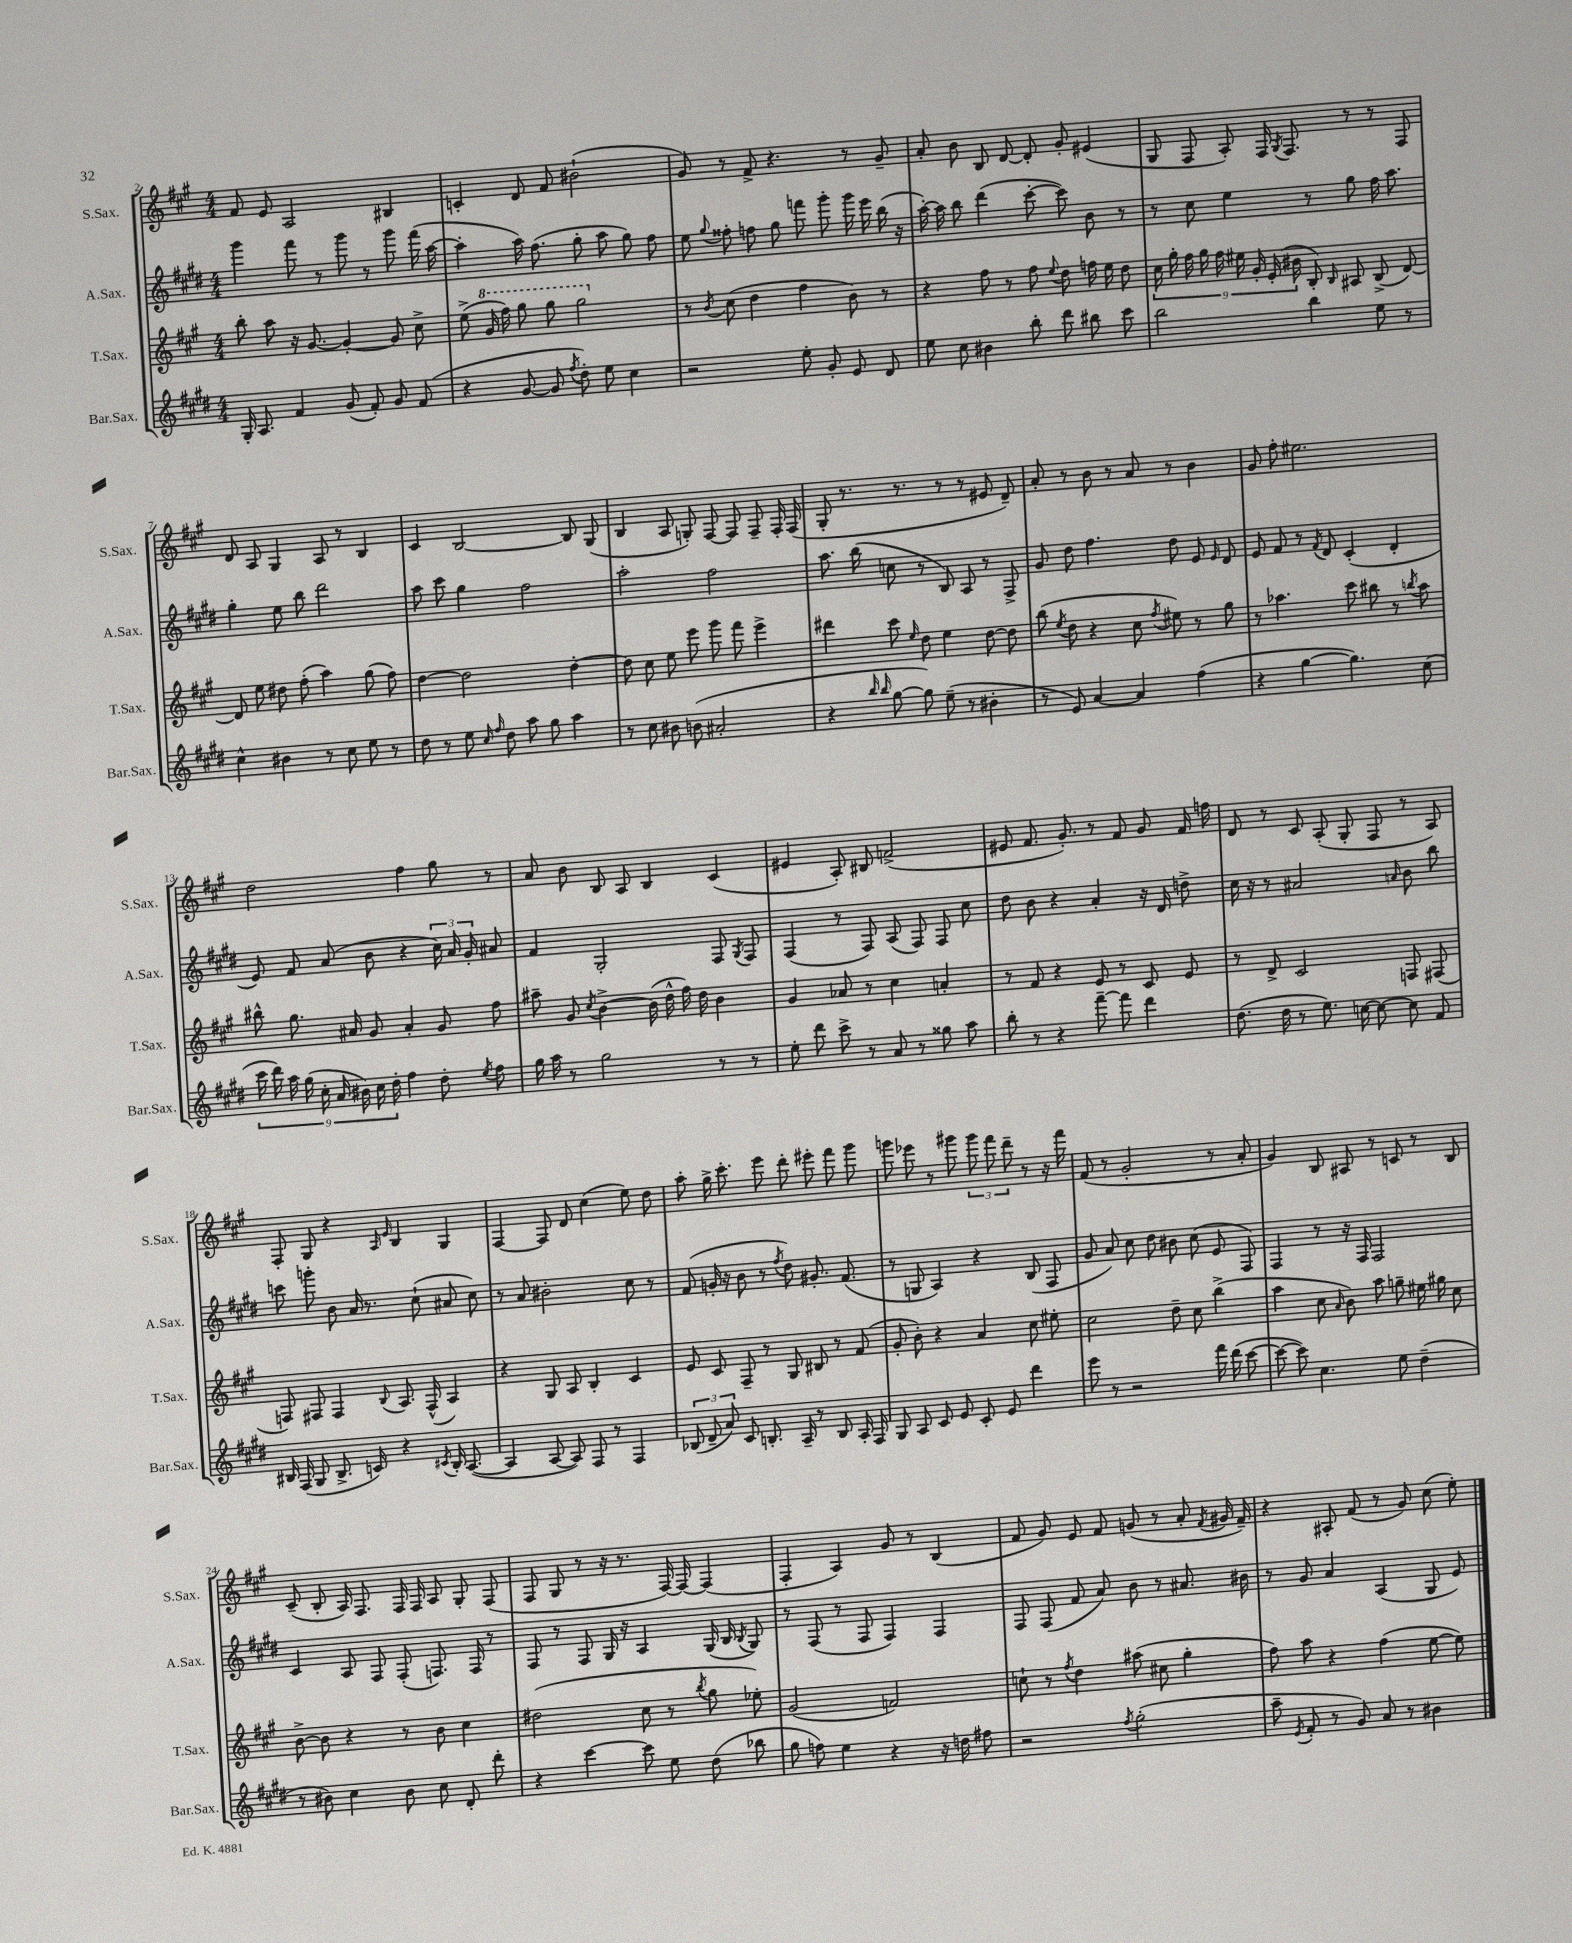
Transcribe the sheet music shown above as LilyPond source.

<<
\new StaffGroup <<
\new Staff = "s0" \with { instrumentName = "S.Sax." shortInstrumentName = "S.Sax." } {
    \clef treble \key a \major \numericTimeSignature \time 4/4
    \autoBeamOff fis'8 e'8 a2 bis4 |
    c'4-. d'8 fis'8 bis'2-!( |
    gis'8) r8 fis'8-> r4. r8 gis'8-- |
    a'8-. b'8 b8 d'8~ d'8-. gis'8-. eis'4( |
    gis8 fis8 a8-.) fis16 \acciaccatura { gis8 } fis8. r8 r8 fis8 |
    d'8 a8 gis4 a8 r8 b4 |
    cis'4 b2~ b8 gis8( |
    b4 a8 g8-.) fis8~ fis8 fis8-- fis16-. fis16( |
    gis8-. r8. r8. r8 r8 eis'8 d'8--) |
    a'8-. r8 b'8 r8 a'8 r8 b'4 |
    gis'8 fis''8-. eis''2. |
    d''2 fis''4 gis''8 r8 |
    a'8 b'8 b8 a8 b4 cis'4( |
    eis'4 a8-.) bis8 f'2->( |
    eis'8 fis'8. gis'8.-.) r8 fis'8 gis'8 fis'16 f''16 |
    d'8 r8 cis'8 a8-.( gis8-. fis8 r8 a8) |
    fis8-. gis8 r4 \grace { a16 e'16 } b4 gis4 |
    fis4~ fis8 d'8 cis''4( e''8) d''8 |
    a''8-. gis''16-> cis'''8.-. e'''8 d'''8-. eis'''8-. fis'''8 gis'''8 |
    g'''8 ees'''8 r8 gis'''8 \tuplet 3/2 { gis'''8 fis'''8 d'''8-- } r8 r16 fis'''16 |
    fis'8( r8 gis'2-. r8 a'8-. |
    gis'4) b8 ais8 r8 c'8 r8 b8 |
    cis'8--( b8-. a16) fis8. fis16 fis16 a8 gis8-. fis8( |
    fis8 gis8 r8 r16 r8. fis16~) fis16~ fis4( |
    fis4-. a4) gis'8 r8 b4( |
    fis'8 gis'8) e'8 fis'8 g'8( r8 a'8-. \acciaccatura { fis'8 } gis'16 fis'16--) |
    r4 ais8-. fis'8( r8 gis'8) cis''8( e''8-.) \bar "|." |
}
\new Staff = "s1" \with { instrumentName = "A.Sax." shortInstrumentName = "A.Sax." } {
    \clef treble \key e \major \numericTimeSignature \time 4/4
    \autoBeamOff gis'''4 fis'''8 r8 gis'''8 r8 gis'''8 fis'''16( a''16~ |
    a''4-. a''16) fis''8.( gis''8-. a''8 gis''8) fis''8 |
    e''8 \appoggiatura { gis''8 } fisis''8-. f''8 gis''8 f'''8 gis'''8-. gis'''16 e'''16 b''16( r16 |
    a''16~-.) a''16 b''8 dis'''4( cis'''8~-. cis'''8) b'8 r8 |
    r8 cis''8 e''4 r8 gis''8 fis''16 a''8. |
    gis''4-. e''8 b''8 dis'''2 |
    a''8 cis'''8 gis''4 fis''2 |
    a''2-. fis''2 |
    a''8. b''16( c''8 r8 b8) a8 r8 fis8-> |
    gis'8 dis''8 fis''4. dis''8 e'8 \grace { e'16 } dis'8 |
    e'8 fis'8 r8 \acciaccatura { fis'8 } dis'8 cis'4-.( dis'4-. |
    e'8) fis'8 a'8( b'8 r4 \tuplet 3/2 { cis''16) a'16 gis'16-. } ais'8 |
    fis'4 gis2-. fis8 \acciaccatura { gis8 } fis8 |
    fis4( r8 fis8) a8( fis8) fis8 cis''8 |
    dis''8 b'8 r4 a'4-. r16 dis'16 d''8-> |
    cis''16 r16 r8 ais'2 \grace { a'16 } b'8 b''8 |
    c'''8 g'''8-. b'8 a'16 r8. cis''8-!( ais'8 cis''8) |
    r8 a'8 bis'2-. cis''8 r8 |
    fis'8( g'16-. r16 b'8 r8 \acciaccatura { fis''8 } dis''8) gis'8.-. fis'8.( |
    r8 g8 a4) r4 b8( fis8 |
    gis'8 a'8) cis''8 dis''8 bis'8 cis''8( e'8 fis8) |
    fis4 r8 r16 fis16 fis2 |
    cis'4 a8 fis8 fis8-.( f8.) f16 r8 |
    fis8 r8 fis8 gis16 r16 a4 gis16( b16 \acciaccatura { b8 } gis8) |
    r8 fis8( r8 fis8 fis4) fis4 |
    fis8 fis8( fis'8 a'8) b'8 r8 ais'8. bis'16 |
    r8 gis'8 a'4 a4( gis8 e'8) \bar "|." |
}
\new Staff = "s2" \with { instrumentName = "T.Sax." shortInstrumentName = "T.Sax." } {
    \clef treble \key a \major \numericTimeSignature \time 4/4
    \autoBeamOff b''8-. a''8 r16 gis'8.~ gis'4~-. gis'8 cis''8-> |
    e''8->( \ottava #1 gis''16 fis'''16) gis'''8 gis'''8 gis'''2 \ottava #0 |
    r8 \acciaccatura { b'8 } cis''8( d''4 fis''4 b'8) r8 |
    r4 fis''8 r8 fis''8 \appoggiatura { e''8 } d''8 f''16 e''16 d''8 |
    \tuplet 9/8 { cis''16 gis''16-. fis''16 gis''16 fis''16 eis''16 gis'16-. e'16-.( bis'16 } b8-.) \grace { b16 } ais8 b8->( d'8~) |
    d'8 e''8 dis''8 fis''8-.( a''4) gis''8( fis''8) |
    d''4~ d''2 d''4~-. |
    d''8 cis''8 e''8 e'''8 gis'''8 fis'''8 e'''4-> |
    dis'''4 cis'''8 \grace { e''16 } d''8 e''4 d''8~ d''8 |
    b''8( \acciaccatura { e''8 } d''8 r4 cis''8 \acciaccatura { fis''8 } eis''8) r8 gis''8 |
    r8 aes''4. cis'''8 bis''8 r8 \acciaccatura { b''8 } aes''8 |
    bis''8-^ gis''8. ais'16 gis'8 ais'4-. gis'8 fis''8 |
    ais''8-- gis'8 \acciaccatura { cis''8 } b'4~-> b'16( d''16-^ fis''16) d''16 b'4 |
    gis'4 aes'8 r8 cis''4 a'4-. |
    r8 fis'8 r4 e'8 r8 cis'8 e'8 |
    r8 d'8-> cis'2 f8 fis8( |
    f8) fis8 fis4 \appoggiatura { b8 } a8. fis16-^( a4) |
    r4 gis8 a8 b4-. cis'4 |
    e'8 cis'8 fis8-- r8 gis8 bis8 r8 fis'8( |
    gis'8-. b'8-.) r4 a'4 cis''8 eis''8-. |
    cis''2 d''8-- cis''8 b''4->( |
    a''4 cis''8 \grace { a'16 } b'8) a''8 g''8-- eis''16 gis''16 cis''8 |
    b'8~-> b'8 r4 r8 b'8 cis''4 |
    dis''2( cis''8 r8 \acciaccatura { b''8 } gis''8 ees''8-.) |
    gis'2( f'2) |
    c''8-! r8 \acciaccatura { fis''8 } d''4 ais''8( cis''8 gis''4-. |
    fis''8) a''8 r4 fis''4( e''8~ e''8) \bar "|." |
}
\new Staff = "s3" \with { instrumentName = "Bar.Sax." shortInstrumentName = "Bar.Sax." } {
    \clef treble \key e \major \numericTimeSignature \time 4/4
    \autoBeamOff gis16-. a8. fis'4 gis'8( fis'8-.) gis'8 fis'8( |
    r4 gis'8~ gis'8 \acciaccatura { fis''8 } dis''8-.) e''8 cis''4 |
    r2 e''8-. gis'8-. e'8 dis'8 |
    e''8 cis''8 bis'4 b''8-. dis'''8 bis''8 cis'''8 |
    b''2 b''4 e''8 r8 |
    cis''4-^ bis'4 r8 cis''8 e''8 r8 |
    dis''8 r8 e''8 \grace { cis''16 fis''16 } dis''8 a''8 gis''8 a''4 |
    r8 cis''8 bis'8 b'8( ais'2-. |
    r4 \grace { b''16 b''16 } gis''8~ gis''8) e''8--( r8 bis'4-. |
    r8 e'8) a'4~ a'4 fis''4( |
    r4 gis''4~ gis''4.) cis''8( |
    \tuplet 9/8 { cis'''16 dis'''16) a''16 gis''16( cis''16-. a'16 bis'16) cis''16 dis''16-. } fis''4 dis''8-. \acciaccatura { e''8 } fis''8 |
    gis''16 a''16 r8 gis''2 r8 r8 |
    e''8-. dis'''8 cis'''8-> r8 a'8 r8 gisis''8 a''8 |
    b''8-. r8 r4 fis'''8~-- fis'''8 dis'''4 |
    dis''8.( dis''16 r8 e''8.) c''16~ c''8~ c''8 fis'8 |
    bis16 fis16( gis8 bis8.-> c'16) r4 \acciaccatura { cis'8 } bis16-. a8.~( |
    a4 a8~ a8) fis8 r8 fis4 |
    \tuplet 3/2 { bes8( dis'8-- a'8) } cis'8 b8.-. a16-- r8 b8 a16-. fis16 |
    gis8 a8 cis'8 e'8 cis'8-. e'8 dis'''4 |
    e'''8 r8 r2 fis'''16 dis'''16( cis'''8~ |
    cis'''8~ cis'''8) cis''4. e''8 dis''4--( |
    r8 bis'8) cis''4 bis'8 cis''8 dis'8-. dis'''8-. |
    r4 cis'''4~ cis'''8 e''8 dis''8( bes''8 |
    gis''8 f''8) e''4 r4 r16 d''16 fis''8 |
    r2 \acciaccatura { fis''8 } gis''2-.( |
    a''8-- \acciaccatura { e'8 } fis'8-. r8 gis'8) a'8 r8 bis'4 \bar "|." |
}
>>
>>
\layout { \context { \Score currentBarNumber = #2 } }
